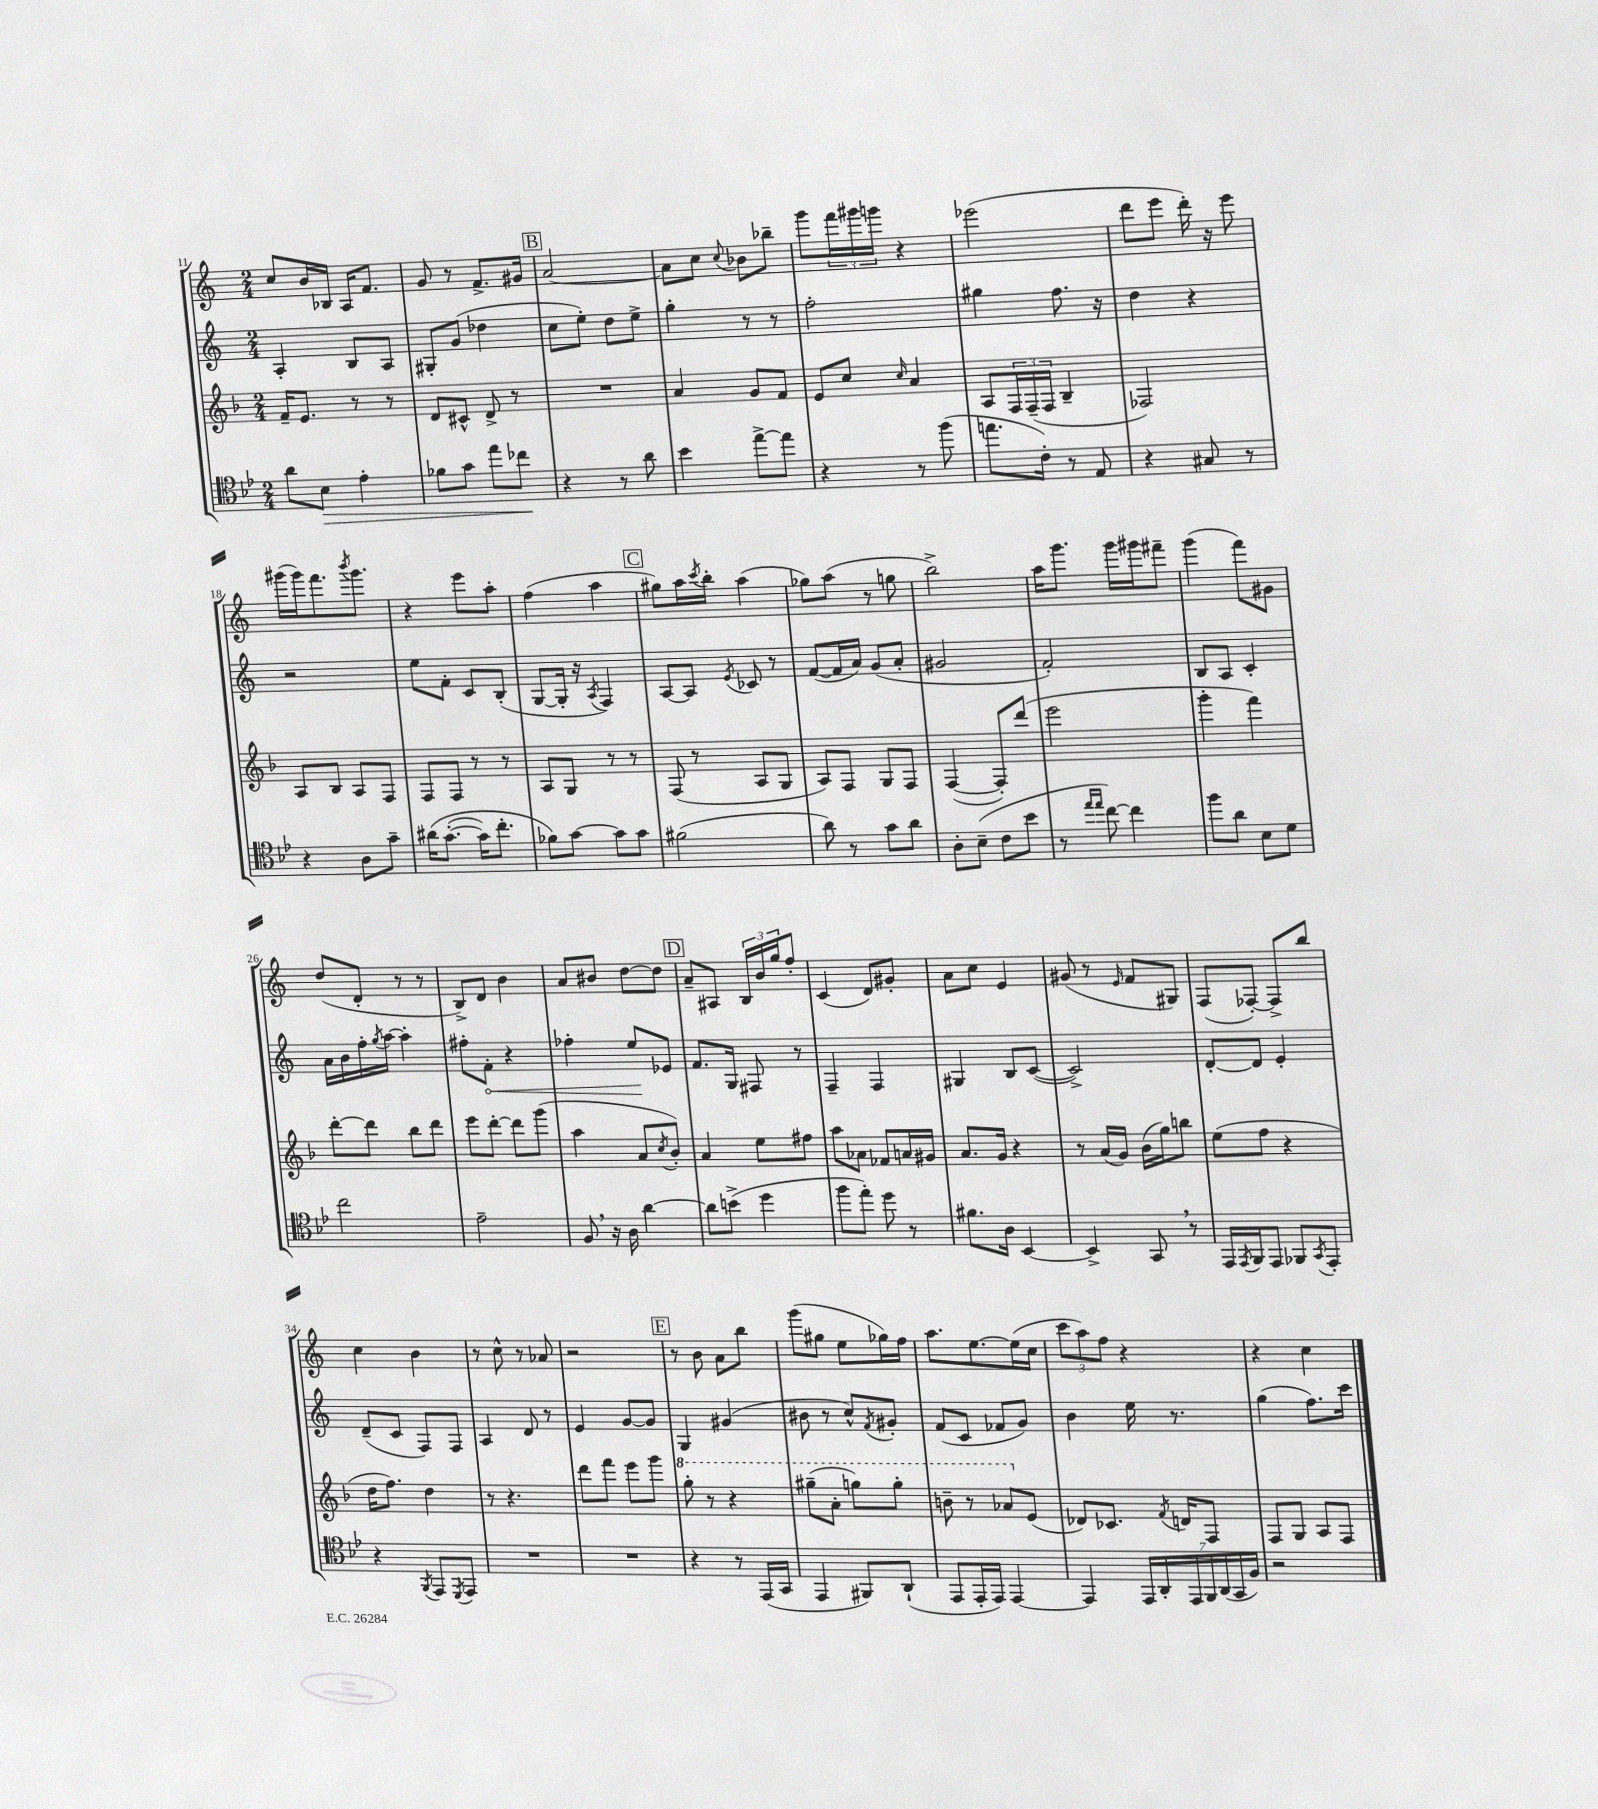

**kern	**kern	**kern	**kern
*staff4	*staff3	*staff2	*staff1
*clefC4	*clefG2	*clefG2	*clefG2
*k[b-e-]	*k[b-]	*k[]	*k[]
*M2/4	*M2/4	*M2/4	*M2/4
8a\L	16f~/LK	4A'/	8cc/L
.	8.e/J	.	.
8B-\J	.	.	16b/L
.	.	.	16B-/JJ
4e-'\	8r	8B/L	16A/LK
.	.	.	8.f/J
.	8r	8A/J	.
=	=	=	=
8f-\L	8d/L	8G#'/L	8g/
8g\J	8c#^^/J	(8g/J	8r
8ee-\L	8d^/	4dd-\	8.f^/L
8cc-\J	8r	.	.
.	.	.	16g#/Jk
=	=	=	=
4r	2r	8cc\L	[2a/
.	.	8ee'\J)	.
8r	.	8dd\L	.
8a\	.	8ee^\J	.
=	=	=	=
4b-\	4a/	4gg'\	8a\]L
.	.	.	8cc\J
.	.	.	8qqcc/
[8ee-^\L	8g/L	8r	8b-\L
8ee-\]J	8f/J	8r	8bb-~\J
=	=	=	=
4r	8e/L	2ff'\	8ggg\L
.	8cc/J	.	24fff\L
.	.	.	24ggg#\
.	.	.	24ggg\JJ
.	16qqcc/	.	.
8r	4a/	.	4r
(8ff\	.	.	.
=	=	=	=
8.ee\L	8A/L	4gg#\	(2eee-\
.	24F/L	.	.
.	(24F~/	.	.
16c'\Jk)	.	.	.
.	24F/JJ	.	.
8r	4B-~/	8.ff\	.
8E-/	.	.	.
.	.	16r	.
=	=	=	=
4r	2F-/)	4dd\	8ddd\L
.	.	.	8eee\J
8G#/	.	4r	16ddd'\)
.	.	.	16r
8r	.	.	8eee\
=	=	=	=
4r	8A/L	2r	(16ggg#\LL
.	.	.	16ggg#\J)
.	8B-/J	.	8.fff\
8A\L	8A/L	.	.
.	.	.	8qbbb/
.	.	.	8.ggg#\J
8g~\J	8F/J	.	.
=	=	=	=
&(16a#\LK	8F/L	8ee\L	4r
([8.g'\J	.	.	.
.	8F/J	8f'\J	.
16g\]LK)	8r	8c/L	8eee\L
8.cc'\J	.	.	.
.	8r	(8B'/J	8aa'\J
=	=	=	=
8f-\L&)	8A/L	[8G/L	(4ff\
[8g\J	8G/J	16G'/]Jk	.
.	.	16r	.
.	.	8qA/	.
8g\]L	8r	4F/)	4aa\
8g\J	8r	.	.
=	=	=	=
(2f#\	(8F/	[8A/L	8gg#\L)
.	8r	8A/]J	16aa\L
.	.	.	8qccc/
.	.	.	16bb'\JJ
.	.	8qe/	.
.	8A/L	8c-/	(4aa\
.	8G/J	8r	.
=	=	=	=
8a\)	8A/L)	([8f/L	8gg-\L)
8r	8F/J	16f/]L	(8aa\J
.	.	16a/JJ)	.
8g\L	8G/L	(8g/L	8r
8a\J	8F/J	8a'/J	8gg\
=	=	=	=
8A'\L	([4F/	2g#/	2bb^\)
(8B-~\J	.	.	.
8c\L	8F'/]L)	.	.
8b-\J	(8ddd/J	.	.
=	=	=	=
8r	2eee\	2f'/)	16aa\LK
.	.	.	8.ggg\J
16qqee-/LL	.	.	.
16qqee-/JJ	.	.	.
[8cc\)	.	.	.
4cc\]	.	.	16ggg\LL
.	.	.	16ggg#\J
.	.	.	8fff#~\J
=	=	=	=
8ff\L	4ggg'\	8B/L	(4ggg\
8a\J	.	8A/J	.
8B-\L	4fff\)	4c'/	8fff\L)
8d\J	.	.	8g#\J
=	=	=	=
2cc\	[8ddd'\L	16a\LL	(8dd/L
.	.	16b\	.
.	8ddd\]J	16ff'\	8d'/J
.	.	8qgg/	.
.	.	[16aa\JJ	.
.	8bb-\L	4aa'\]	8r
.	8ddd\J	.	8r
=	=	=	=
2e-~\	8eee\L	8ff#'\L	8B^/L)
.	[8ddd'\J	8f'\J	8d/J
.	8ddd\]L	4r	4b\
.	(8ggg\J	.	.
=	=	=	=
8F/	4aa\	4ff-'\	8a/L
16r	.	.	8b#/J
16A\	.	.	.
[4a\	8a/L	8ee/L	[8dd\L
.	8qcc/	.	.
.	8b-'/J)	8e-/J	8dd\]J
=	=	=	=
8a\]L	4a/	8.f/L	8a~/L
(8b^\J	.	.	8A#/J
.	.	16G/Jk	.
4dd\	8ee\L	8F#/	24B/LL
.	.	.	24b/
.	.	.	24gg/J
.	8ff#\J	8r	8ff'/J
=	=	=	=
8ff\L	8aa\L	4F~/	(4c/
8ee-'\J)	8a-\J	.	.
8dd\	8f-/L	4F/	8d/L)
8r	16a/L	.	8g#'/J
.	16g#/JJ	.	.
=	=	=	=
8.f#\L	8.a/L	4G#/	8a\L
.	.	.	8cc\J
16A\Jk	16g/Jk	.	.
[4BB-/	4r	8B/L	4e/
.	.	([8c/J	.
=	=	=	=
4BB-^/]	8r	2c^/])	(8g#/
.	(16a/LL	.	8r
.	16g/JJ)	.	.
.	.	.	16qqe/
8GG/	(16b-\LL	.	8f/L
.	16gg\J)	.	.
8r	8bb\J	.	8G#/J)
=	=	=	=
16EE-/LL	(8ee\L	[8d'/L	(8F/L
8qEE-/	.	.	.
16FF/J	.	.	.
8EE-/J	8ff\J	8d/]J	[8F-'/J)
8FF-/L	4r	4e'/	8F-^/]L
8qGG/	.	.	.
8EE-'/J	.	.	8bb/J
=	=	=	=
4r	16dd\LK	(8d~/L	4cc\
.	8.ff\J)	.	.
.	.	8c/J	.
8qFF/	.	.	.
8EE-/L	4dd\	8F/L)	4b\
8qDD/	.	.	.
8EE-/J	.	8F/J	.
=	=	=	=
2r	8r	4A/	8r
.	4.r	.	8cc^^\
.	.	8d/	8r
.	.	8r	8a-/
=	=	=	=
2r	8ddd\L	4e/	2r
.	8fff\J	.	.
.	8eee\L	[8g/L	.
.	8ggg\J	8g/]J	.
=	=	=	=
4r	8ggg'\	4G/	8r
.	8r	.	8b\
8r	4r	(4g#/	8a\L
(16EE-/LL	.	.	8bb\J
16GG/JJ	.	.	.
=	=	=	=
4EE-/	(8ggg#~\L	8b#\	(8ggg\L
.	8aa'\J	8r	8gg#\J
8FF#/L)	8ggg\L)	8cc^^/L)	8ee\L
.	.	8qf/	.
(8AA`/J	8ggg'\J	8g#'/J	16gg-\L)
.	.	.	16ff\JJ
=	=	=	=
8EE-/L	8bb~\	(8f/L	8.aa\L
16EE-'/L	8r	8c/J	.
16EE-/JJ)	.	.	[8.ee\
[4EE-/	8aa-/L	8f-/L	.
.	(8e/J	8g/J)	(16ee\]L
.	.	.	16cc\JJ
=	=	=	=
4EE-/]	8d-/L)	4b\	12ccc\L
.	.	.	12aa\)
.	8.c-/J	.	.
.	.	.	12ff\J
28EE-/LL	.	16ee\	4r
28AA'/	.	.	.
.	8qf/	.	.
.	16d/LK	8.r	.
28EE-/	.	.	.
28FF/	.	.	.
.	8F/J	.	.
(28AA/	.	.	.
28GG/	.	.	.
28F/JJ)	.	.	.
=	=	=	=
2r	8F/L	(4gg\	4r
.	8G/J	.	.
.	8A/L	8.ff\L)	4cc\
.	8F/J	.	.
.	.	16ccc\Jk	.
==	==	==	==
*-	*-	*-	*-
